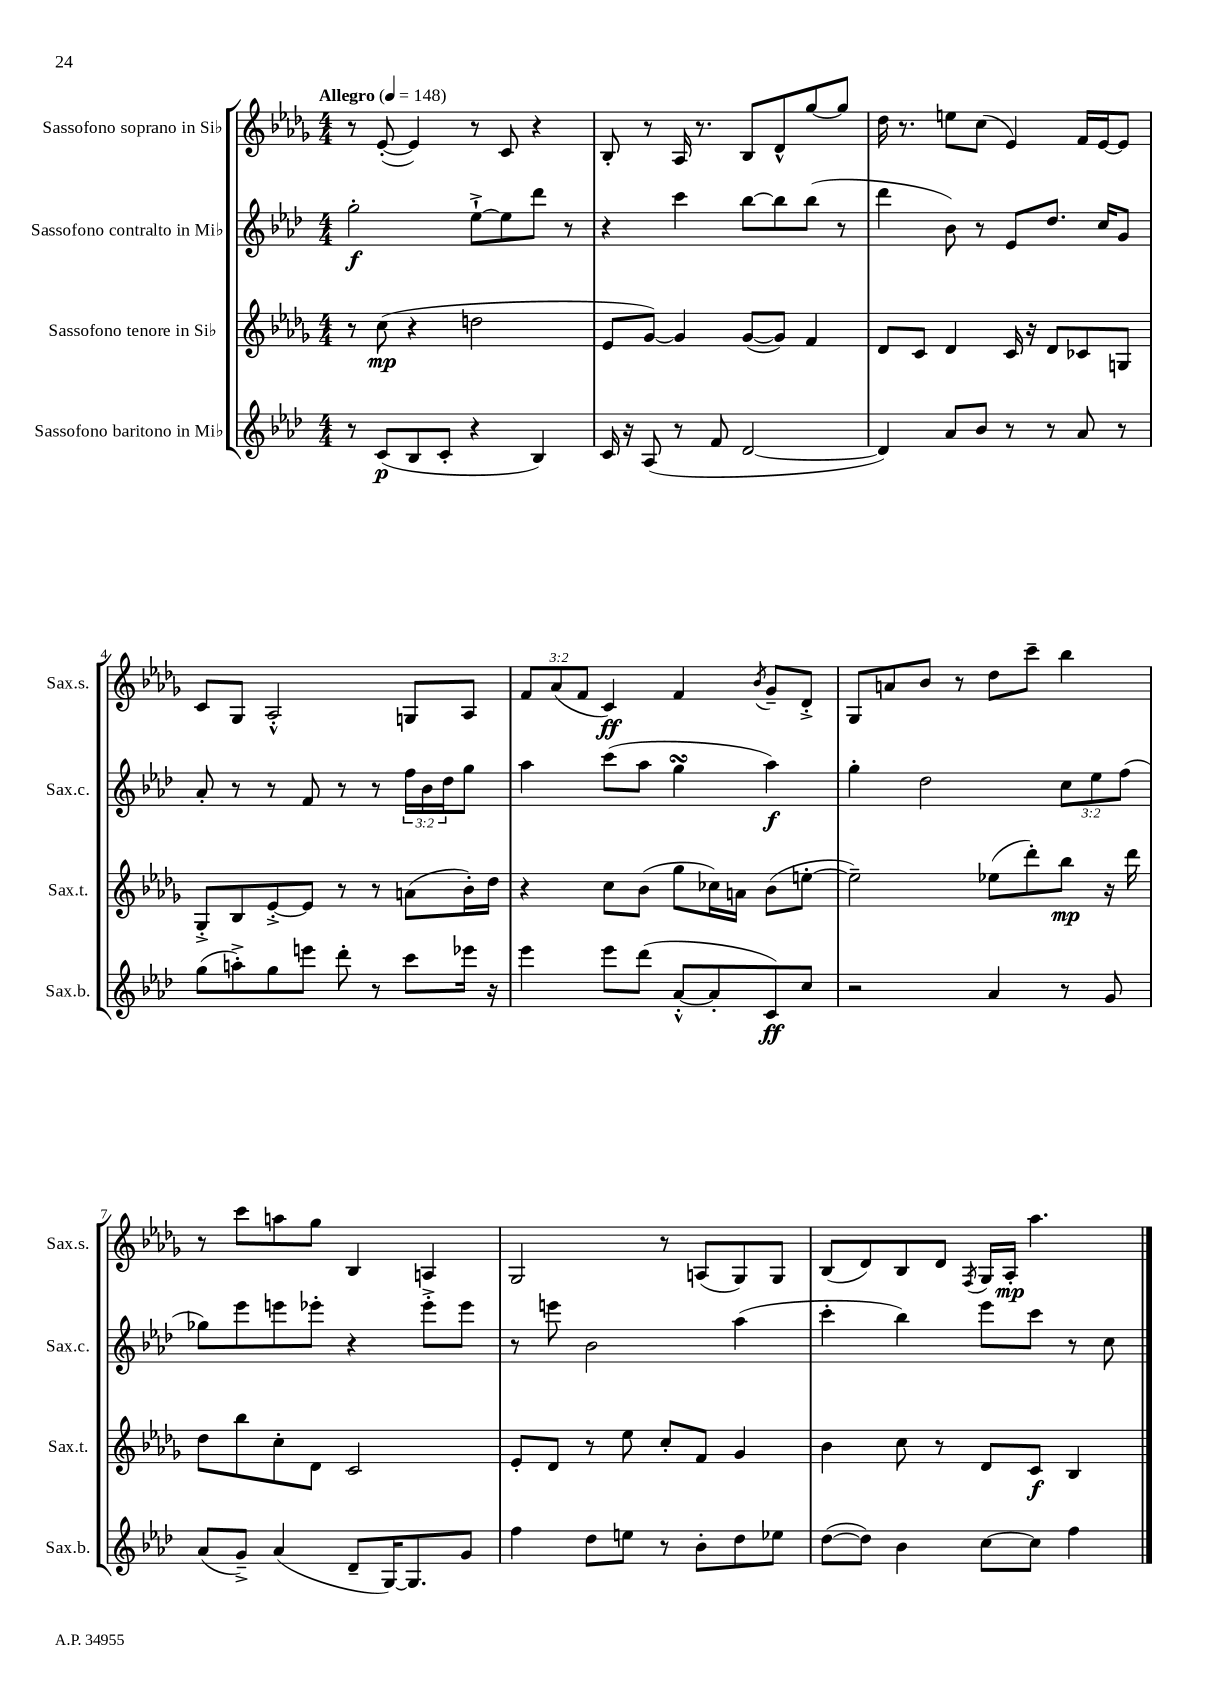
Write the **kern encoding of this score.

**kern	**kern	**kern	**kern
*staff4	*staff3	*staff2	*staff1
*clefG2	*clefG2	*clefG2	*clefG2
*k[b-e-a-d-]	*k[b-e-a-d-g-]	*k[b-e-a-d-]	*k[b-e-a-d-g-]
*M4/4	*M4/4	*M4/4	*M4/4
*MM148	*MM148	*MM148	*MM148
8r	8r	2gg'\	8r
(8c/L	(8cc\	.	([8e-'/
8B-/	4r	.	4e-/])
8c'/J	.	.	.
4r	2dd\	[8ee-`^\L	8r
.	.	8ee-\]	8c/
4B-/)	.	8ddd-\J	4r
.	.	8r	.
=	=	=	=
16c/	8e-/L	4r	8B-'/
16r	.	.	.
(8A-/	[8g-/J)	.	8r
8r	4g-/]	4ccc\	16A-/
.	.	.	8.r
8f/	.	.	.
[2d-/	([8g-/L	[8bb-\L	8B-/L
.	8g-/]J)	8bb-\]	8d-^^/
.	4f/	(8bb-\J	[8gg-/
.	.	8r	8gg-/]J
=	=	=	=
4d-/])	8d-/L	4ddd-\	16dd-\
.	.	.	8.r
.	8c/J	.	.
8a-/L	4d-/	8b-\)	8ee\L
8b-/J	.	8r	(8cc\J
8r	16c/	8e-/L	4e-/)
.	16r	.	.
8r	8d-/L	8.dd-/J	.
8a-/	8c-/	.	16f/LL
.	.	16cc/LK	[16e-/J
8r	8G/J	8g/J	8e-/]J
=	=	=	=
(8gg\L	8G-'^/L	8a-'/	8c/L
8aa'^\)	8B-/	8r	8G-/J
8gg\	[8e-'^/	8r	2A-'^^/
8eee\J	8e-/]J	8f/	.
8ddd-'\	8r	8r	.
8r	8r	8r	.
8ccc\L	(8a\L	24ff\LL	8G/L
.	.	24b-\	.
.	.	24dd-\J	.
16eee-\Jk	16b-'\L)	8gg\J	8A-/J
16r	16dd-\JJ	.	.
=	=	=	=
4eee-\	4r	4aa-\	12f/L
.	.	.	(12a-/
.	.	.	12f/J
8eee-\L	8cc\L	(8ccc\L	4c/)
(8ddd-\J	(8b-\J	8aa-\J	.
[8a-'^^/L	8gg-\L	4gg\	4f/
8a-'/]	16cc-\L)	.	.
.	16a\JJ	.	.
.	.	.	8qb-/
8c/)	(8b-\L	4aa-\)	8g-~/L
8cc/J	[8ee'\J	.	8d-'^/J
=	=	=	=
2r	2ee~\])	4gg'\	8G-/L
.	.	.	8a/
.	.	2dd-\	8b-/J
.	.	.	8r
4a-/	(8ee-\L	.	8dd-\L
.	8ddd-'\)	.	8ccc~\J
8r	8bb-\J	12cc\L	4bb-\
.	.	12ee-\	.
8g/	16r	.	.
.	.	(12ff\J	.
.	16ddd-\	.	.
=	=	=	=
(8a-/L	8dd-\L	8gg-\L)	8r
8g~^/J)	8bb-\	8eee-\	8ccc\L
(4a-/	8cc'\	8eee\	8aa\
.	8d-\J	8eee-'\J	8gg-\J
8d-~/L	2c/	4r	4B-/
[16G/K)	.	.	.
8.G/]	.	.	.
.	.	8eee-'^\L	4A/
8g/J	.	8eee-\J	.
=	=	=	=
4ff\	8e-'/L	8r	2G-/
.	8d-/J	8eee\	.
8dd-\L	8r	2b-\	.
8ee\J	8ee-\	.	.
8r	8cc'/L	.	8r
8b-'\L	8f/J	.	(8A/L
8dd-\	4g-/	(4aa-\	8G-/)
8ee-\J	.	.	8G-/J
=	=	=	=
([8dd-\L	4b-\	4ccc'\	(8B-/L
8dd-\]J)	.	.	8d-/)
4b-\	8cc\	4bb-\)	8B-/
.	8r	.	8d-/J
.	.	.	8qF/
[8cc\L	8d-/L	8eee-\L	16G-/LL
.	.	.	16A-'/JJ
8cc\]J	8c/J	8ccc\J	4.aa-\
4ff\	4B-/	8r	.
.	.	8cc\	.
==	==	==	==
*-	*-	*-	*-
